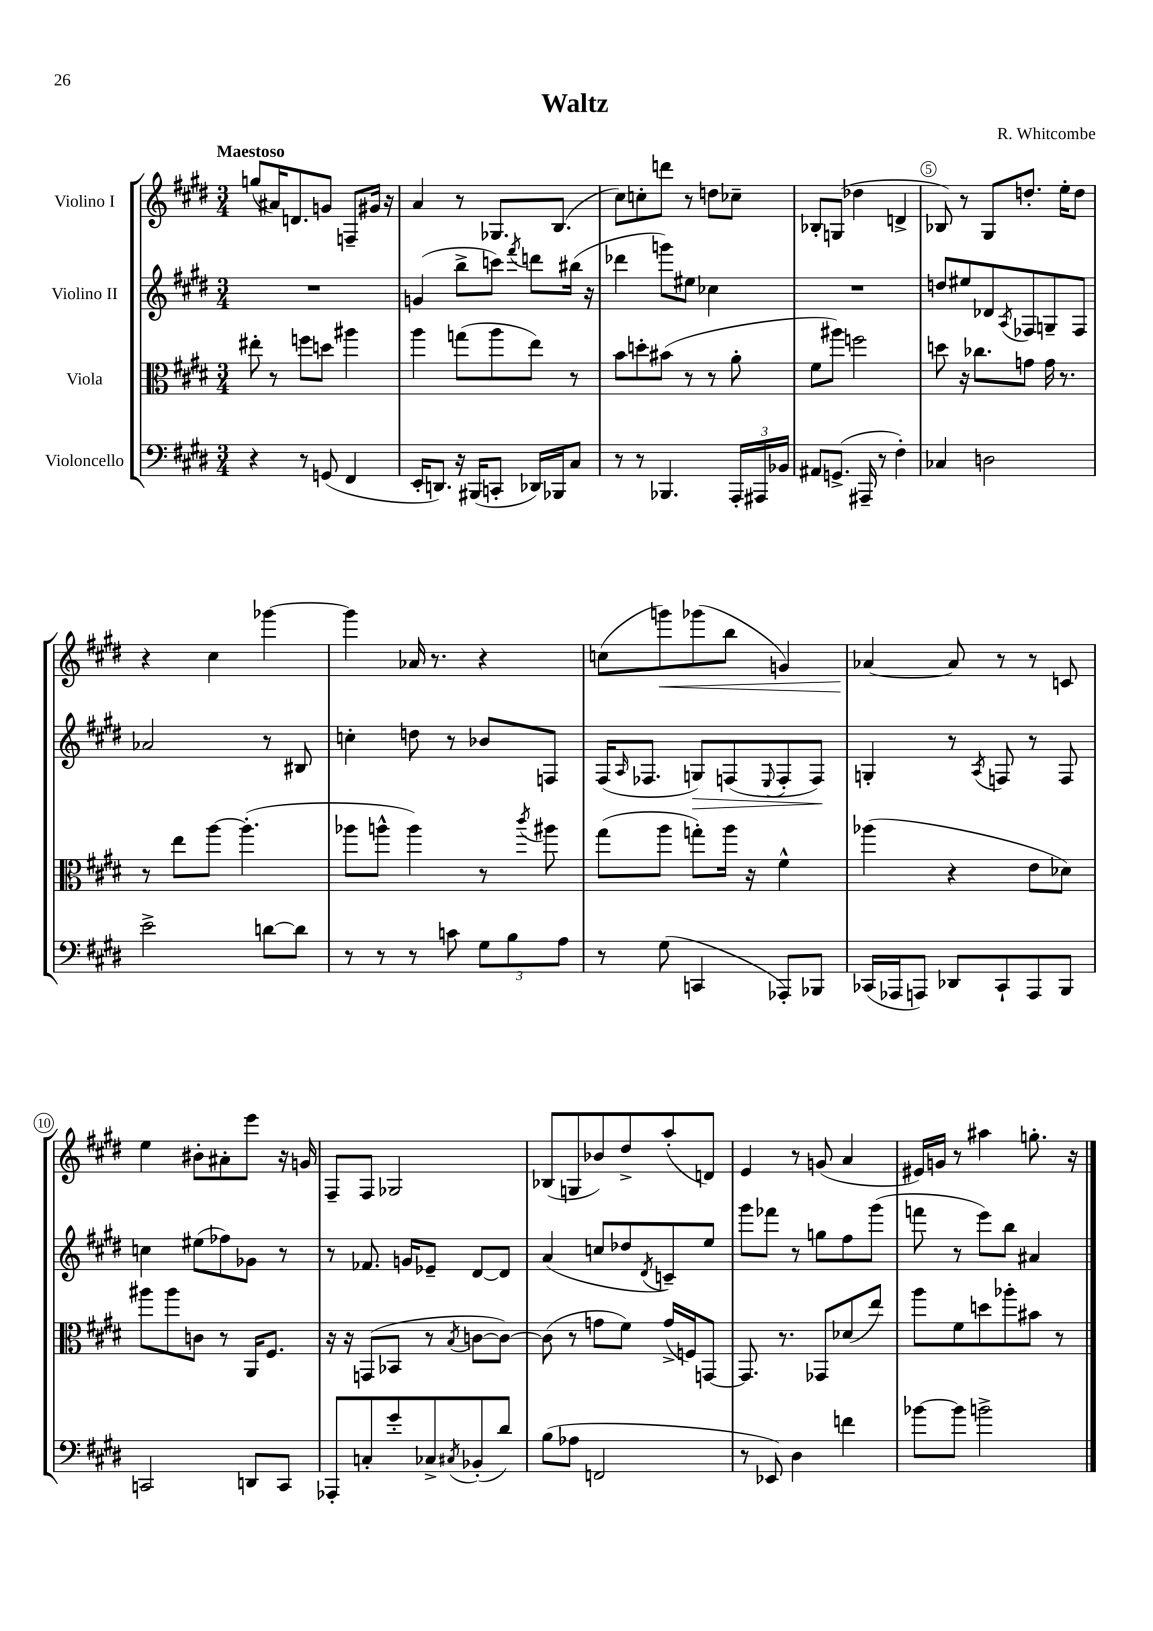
\header { title = "Waltz" composer = "R. Whitcombe" }
<<
\new StaffGroup <<
\new Staff = "s0" \with { instrumentName = "Violino I" } {
    \clef treble \key e \major \numericTimeSignature \time 3/4 \tempo "Maestoso"
    g''8( ais'16) d'8. g'8 f8-- gis'16 r16 |
    a'4 r8 ges8. b8.( |
    cis''8) c''8-. d'''8 r8 d''8 ces''8-- |
    bes8-. g8( des''4 d'4-> |
    bes8) r8 gis8 d''8.-. e''16-. d''8 |
    r4 cis''4 ges'''4~ |
    ges'''4 aes'16 r8. r4 |
    c''8( g'''8\<) ges'''8( b''8 g'4) |
    aes'4~\! aes'8 r8 r8 c'8 |
    e''4 bis'8-. ais'8-. e'''8 r16 g'16 |
    fis8-- fis8 ges2 |
    bes8( g8 bes'8) dis''8-> a''8-.( d'8) |
    e'4 r8 g'8( a'4 |
    eis'16) g'16 r8 ais''4 g''8.-. r16 \bar "|." |
}
\new Staff = "s1" \with { instrumentName = "Violino II" } {
    \clef treble \key e \major \numericTimeSignature \time 3/4
    R2. |
    g'4( b''8-> c'''8) \acciaccatura { fis'''8 } d'''8 bis''16( r16 |
    des'''4 g'''8) eis''8 ces''4 |
    R2. |
    d''8 eis''8 des'8 \acciaccatura { a8 } fes8 g8-- fes8 |
    aes'2 r8 bis8 |
    c''4-. d''8 r8 bes'8 f8 |
    fis16( \grace { a16 } fes8. g8\>) f8( \appoggiatura { e8 } f8-. f8\!) |
    g4-. r8 \acciaccatura { a8 } f8 r8 f8 |
    c''4 eis''8( fes''8) ges'8 r8 |
    r8 fes'8. g'16 ees'8-- dis'8~ dis'8 |
    a'4( c''8 des''8 \acciaccatura { dis'8 } c'8--) e''8 |
    gis'''8 fes'''8 r8 g''8 fis''8 gis'''8( |
    f'''8 r8 e'''8) b''8 ais'4 \bar "|." |
}
\new Staff = "s2" \with { instrumentName = "Viola" } {
    \clef alto \key e \major \numericTimeSignature \time 3/4
    eis''8-. r8 f''8 d''8 ais''4 |
    a''4 g''8( a''8 e''8) r8 |
    b'8 d''8-. bis'8( r8 r8 a'8-. |
    fis'8 ais''8) f''2 |
    d''8 r16 ces''8. g'8 g'16 r8. |
    r8 e''8 a''8~ a''4.-.( |
    aes''8 a''8-^ a''4) r8 \acciaccatura { cis'''8 } ais''8 |
    gis''8( a''8 g''8-.) a''16 r16 fis'4-^ |
    aes''4( r4 e'8 des'8) |
    ais''8 ais''8 c'8 r8 a,16 fis8. |
    r16 r16 g,8( bes,8 r8 \acciaccatura { b8 } c'8~ c'8~) |
    c'8( r8 g'8 fis'8) g'16->( f16) g,8~ |
    g,8. r8. ges,8 des'8( e''8) |
    a''8 fis'8 d''8 aes''8-. bis'8 r8 \bar "|." |
}
\new Staff = "s3" \with { instrumentName = "Violoncello" } {
    \clef bass \key e \major \numericTimeSignature \time 3/4
    r4 r8 g,8( fis,4 |
    e,16-. d,8.) r16 bis,,16( c,8-. des,16) bes,,16 cis8 |
    r8 r8 bes,,4. \tuplet 3/2 { a,,16-. ais,,16 bes,16 } |
    ais,8 g,8.->( ais,,16-- r8 fis4-.) |
    ces4 d2 |
    e'2-> d'8~ d'8 |
    r8 r8 r8 c'8 \tuplet 3/2 { gis8 b8 a8 } |
    r8 gis8( c,4 aes,,8-.) bes,,8 |
    ces,16( aes,,16 a,,8) des,8 ces,8-! a,,8 b,,8 |
    c,2 d,8 c,8 |
    aes,,8-. c8-. gis'8-. ces8-> \acciaccatura { cis8 } bes,8-.( dis'8) |
    b8( aes8 f,2 |
    r8 ees,8) dis4 f'4 |
    bes'8~ bes'8 b'2-> \bar "|." |
}
>>
>>
\layout { \context { \Score \override BarNumber.break-visibility = ##(#f #t #t) barNumberVisibility = #(every-nth-bar-number-visible 5) \override BarNumber.stencil = #(make-stencil-circler 0.1 0.3 ly:text-interface::print) } }
